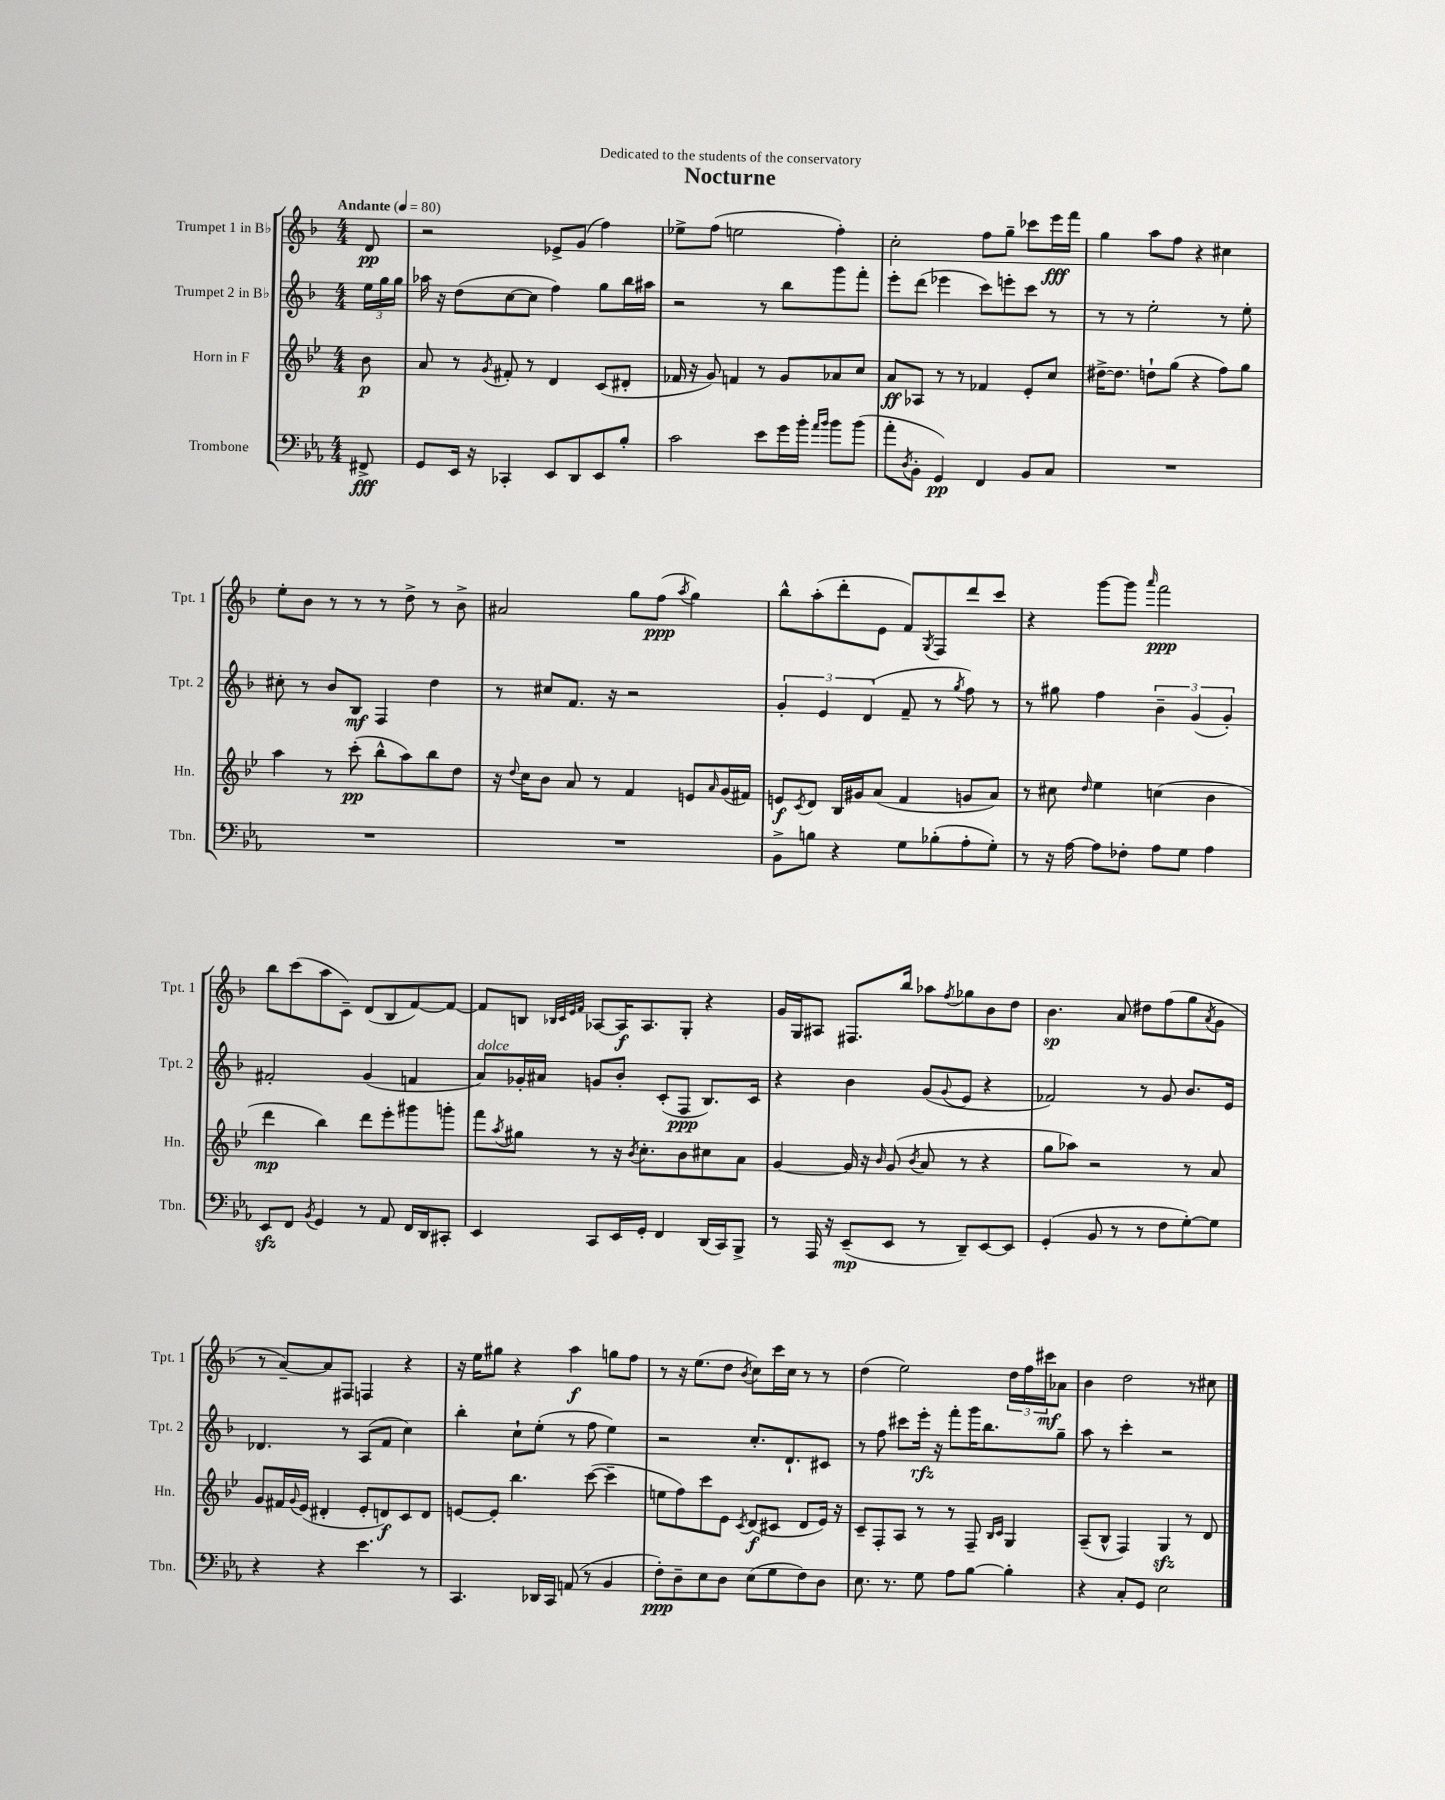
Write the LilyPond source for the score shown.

\header { title = "Nocturne" dedication = "Dedicated to the students of the conservatory" }
<<
\new StaffGroup <<
\new Staff = "s0" \with { instrumentName = "Trumpet 1 in Bb" shortInstrumentName = "Tpt. 1" } {
    \clef treble \key f \major \numericTimeSignature \time 4/4 \partial 8 \tempo "Andante" 4 = 80
    d'8\pp |
    r2 ees'8-> g'8( f''4) |
    ees''8-> f''8( e''2 f''4-.) |
    c''2-. f''8 g''8-- ces'''8 e'''16\fff f'''16 |
    g''4 a''8 f''8 r4 cis''4 |
    e''8-. bes'8 r8 r8 r8 d''8-> r8 bes'8-> |
    ais'2 g''8 f''8\ppp( \acciaccatura { a''8 } g''4) |
    bes''8-^ a''8-.( d'''8-. e'8 f'8) \acciaccatura { g8 } f8 d'''8 c'''8 |
    r4 g'''8~ g'''8 \grace { a'''16 } f'''2\ppp |
    bes''8 c'''8( a''8 c'8--) d'8( bes8 f'8~) f'8~ |
    f'8 b8 \grace { bes32 c'32 e'32 f'32 } aes8~ aes16\f aes8. g8-. r4 |
    g'16 g16 ais8 fis8. bes''16 aes''8 \acciaccatura { f''8 } ges''8 bes'8 d''8 |
    bes'4.\sp a'8 dis''8 f''8( g''8 \acciaccatura { a'8 } g'8 |
    r8 a'8~--) a'8 fis8 f4 r4 |
    r16 e''16 gis''8 r4 a''4\f g''8 f''8 |
    r8 r16 e''8.( d''8 \acciaccatura { bes'8 } c''8) c'''16 c''16 r8 r8 |
    d''4( e''2) \tuplet 3/2 { d''16 f''16 cis'''16\mf } aes'8 |
    bes'4 d''2 r8 cis''8 \bar "|." |
}
\new Staff = "s1" \with { instrumentName = "Trumpet 2 in Bb" shortInstrumentName = "Tpt. 2" } {
    \clef treble \key f \major \numericTimeSignature \time 4/4 \partial 8
    \tuplet 3/2 { e''16 g''16 g''16 } |
    aes''16 r16 d''8( c''8~ c''8 f''4) g''8 bes''16 ais''16 |
    r2 r8 bes''8 g'''8 f'''8-. |
    e'''8-. d'''8( ees'''4 c'''8) e'''8-. c'''8 r8 |
    r8 r8 e''2-. r8 e''8-. |
    cis''8-. r8 bes'8 bes8\mf f4 d''4 |
    r8 cis''8 f'8. r16 r2 |
    \tuplet 3/2 { g'4-. e'4 d'4( } f'8-- r8 \acciaccatura { g''8 } f''8) r8 |
    r8 gis''8 f''4 \tuplet 3/2 { bes'4-- g'4( g'4-.) } |
    fis'2-. g'4( f'4 |
    a'8^\markup { \italic "dolce" }) ges'16-. ais'16 g'8 bes'8-. c'8-.( f8\ppp bes8.) c'16 |
    r4 bes'4 g'8( \appoggiatura { g'8 } e'8 r4 |
    fes'2) r8 g'8 bes'8. e'16 |
    des'4. r8 a8( f'8 c''4) |
    bes''4-. c''8-! e''8-.( r8 f''8 e''4) |
    r2 c''8.-. d'8.-! cis'8 |
    r8 f''8 cis'''8 e'''16-.\rfz r16 f'''8-. g'''16 bes''8. g''8-- |
    a''8 r8 c'''4-. r2 \bar "|." |
}
\new Staff = "s2" \with { instrumentName = "Horn in F" shortInstrumentName = "Hn." } {
    \clef treble \key bes \major \numericTimeSignature \time 4/4 \partial 8
    bes'8\p |
    a'8 r8 \acciaccatura { g'8 } fis'8-. r8 d'4 c'8( dis'8-. |
    fes'16 r16 g'8) f'4 r8 g'8 aes'8 c''8 |
    a'8\ff aes8 r8 r8 fes'4 ees'8-. c''8 |
    dis''16~-> dis''8. d''8-! g''8( r4 f''8) g''8 |
    a''4 r8 c'''8-.\pp( bes''8-^ a''8) bes''8 d''8 |
    r16 \appoggiatura { d''8 } c''16 bes'8 a'8 r8 f'4 e'8 \grace { a'16 } g'16( fis'16) |
    e'8\f \acciaccatura { c'8 } d'8 bes16 gis'16 a'8( f'4 g'8 a'8) |
    r8 cis''8 \grace { d''16 } ees''4 c''4( bes'4 |
    d'''4\mp bes''4) d'''8 ees'''8-. gis'''8 g'''8-. |
    f'''8 \acciaccatura { a''8 } gis''8 r8 r16 \acciaccatura { bes'8 } c''8.-. bes'8 cis''8 a'8 |
    g'4~ g'16 r16 \grace { bes'16 } g'8( \acciaccatura { bes'8 } a'8 r8 r4 |
    g''8 aes''8) r2 r8 a'8 |
    g'8 fis'16 \appoggiatura { g'8 } ees'16( dis'4-. ees'8-. d'8\f) c'8 d'8 |
    e'8~ e'8-. bes''4. c'''8~( c'''4-- |
    e''8 f''8) c'''8 ees'8 \acciaccatura { c'8 } d'8\f( cis'8 d'8 ees'16) r16 |
    c'8-- f8-. a8 r8 r8 f8-- \grace { bes16 c'16 } g4 |
    a8--( bes8-^ f4) g4\sfz r8 d'8 \bar "|." |
}
\new Staff = "s3" \with { instrumentName = "Trombone" shortInstrumentName = "Tbn." } {
    \clef bass \key ees \major \numericTimeSignature \time 4/4 \partial 8
    fis,8->\fff |
    g,8 ees,16 r16 ces,4-. ees,8 d,8 ees,8 bes8-. |
    c'2 ees'8 g'16 bes'16-. \grace { aes'16 bes'16 } bes'8 bes'8( |
    aes'8-. \acciaccatura { d8 } bes,8-. g,4\pp) f,4 bes,8 c8 |
    R1 |
    R1 |
    R1 |
    bes,8-> b8 r4 g8 bes8-.( aes8-. g8-.) |
    r8 r16 aes16~ aes8 fes8-. aes8 g8 aes4 |
    ees,8\sfz f,8 \acciaccatura { bes,8 } g,4 r8 aes,8 f,16 d,16 cis,8-. |
    ees,4 c,8 ees,16 g,16-. f,4 d,16( c,16) bes,,8-> |
    r8 aes,,16 r16 ees,8--\mp( ees,8 r8 d,8--) ees,8~ ees,8 |
    g,4-.( bes,8 r8 r8 f8 g8~-.) g8 |
    r4 r4 ees'4. r8 |
    c,4. des,16 c,16 a,8( r8 bes,4 |
    f8-.\ppp) d8-- ees8 d8 ees8( g8 f8) d8 |
    ees8. r8. g8 aes8 bes8~ bes4-. |
    r4 c8-. g,8 ees2 \bar "|." |
}
>>
>>
\layout { \context { \Score \remove "Bar_number_engraver" } }
